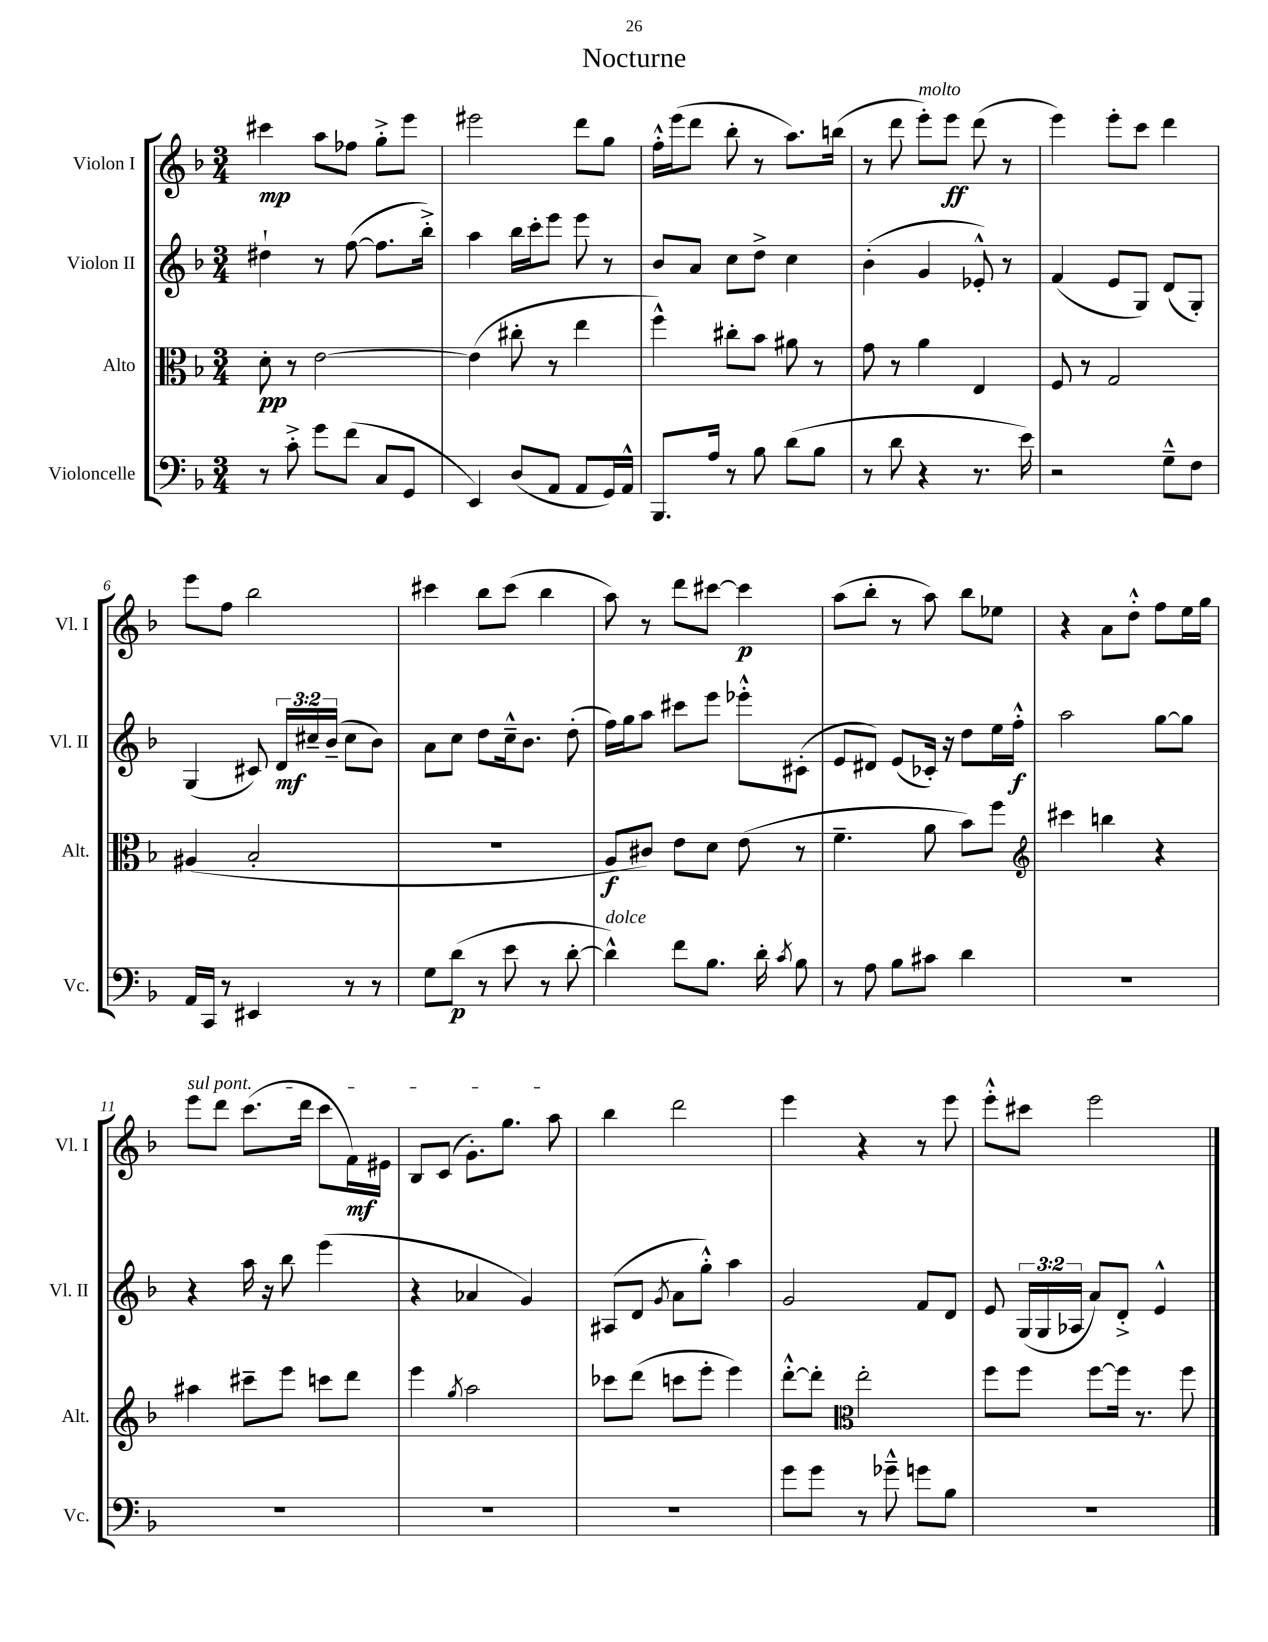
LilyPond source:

\header { title = "Nocturne" }
<<
\new StaffGroup <<
\new Staff = "s0" \with { instrumentName = "Violon I" shortInstrumentName = "Vl. I" } {
    \clef treble \key f \major \numericTimeSignature \time 3/4
    \autoBeamOff cis'''4\mp a''8[ fes''8] g''8[-.-> e'''8] |
    eis'''2 d'''8[ g''8] |
    f''16[-.-^ e'''16( d'''8] bes''8-. r8 a''8.[) b''16]( |
    r8 d'''8 e'''8[-.^\markup { \italic "molto" }) e'''8]\ff d'''8( r8 |
    e'''4) e'''8[-. c'''8] d'''4 |
    e'''8[ f''8] bes''2 |
    cis'''4 bes''8[ cis'''8]( bes''4 |
    a''8) r8 d'''8[ cis'''8]~ cis'''4\p |
    a''8[( bes''8]-. r8 a''8) bes''8[ ees''8] |
    r4 a'8[ d''8]-.-^ f''8[ e''16 g''16] |
    \once \override TextSpanner.bound-details.left.text = \markup { \italic "sul pont." } e'''8[\startTextSpan d'''8] c'''8.[( d'''16] c'''8[ f'16\mf) eis'16] |
    bes8[ c'8]( g'8.[-.) g''8.] a''8\stopTextSpan |
    bes''4 d'''2 |
    e'''4 r4 r8 e'''8 |
    e'''8[-.-^ cis'''8] e'''2 \bar "|." |
}
\new Staff = "s1" \with { instrumentName = "Violon II" shortInstrumentName = "Vl. II" } {
    \clef treble \key f \major \numericTimeSignature \time 3/4 \override Staff.TupletNumber.text = #tuplet-number::calc-fraction-text
    \autoBeamOff dis''4-! r8 f''8~( f''8.[ bes''16]-.->) |
    a''4 bes''16[ c'''16-. e'''8] e'''8 r8 |
    bes'8[ a'8] c''8[ d''8]-> c''4 |
    bes'4-.( g'4 ees'8-.-^) r8 |
    f'4( e'8[ g8]) d'8[( g8]-.) |
    g4( cis'8) \tuplet 3/2 { d'16[\mf cis''16-- bes'16]--( } cis''8[ bes'8]) |
    a'8[ c''8] d''8[ c''16---^ bes'8.] d''8-.( |
    f''16[) g''16 a''8] cis'''8[ e'''8] ees'''8[-.-^ cis'8]-.( |
    e'8[ dis'8]) e'8[( ces'16]-.) r16 d''8[ e''16 f''16]-.-^\f |
    a''2 g''8[~ g''8] |
    r4 a''16 r16 bes''8 e'''4( |
    r4 aes'4 g'4) |
    ais8[( d'8] \acciaccatura { g'8 } a'8[ g''8]-.-^) a''4 |
    g'2 f'8[ d'8] |
    e'8 \tuplet 3/2 { g16[( g16 aes16] } a'8[) d'8]-.-> e'4-^ \bar "|." |
}
\new Staff = "s2" \with { instrumentName = "Alto" shortInstrumentName = "Alt." } {
    \clef alto \key f \major \numericTimeSignature \time 3/4
    \autoBeamOff d'8-.\pp r8 e'2~ |
    e'4( cis''8-. r8 e''4 |
    f''4-^) cis''8[-. bes'8] ais'8 r8 |
    g'8 r8 a'4 e4 |
    f8 r8 g2 |
    ais4( bes2-. |
    R2. |
    a8[\f cis'8]) e'8[ d'8] e'8( r8 |
    f'4.-- a'8 bes'8[) f''8] |
    \clef treble cis'''4 b''4 r4 |
    ais''4 cis'''8[-- e'''8] c'''8[ d'''8] |
    e'''4 \acciaccatura { g''8 } a''2 |
    ces'''8[ d'''8]( c'''8[ e'''8]-. e'''4) |
    d'''8[~-.-^ d'''8]-. \clef alto e''2-. |
    f''8[ f''8] f''8[~ f''16] r8. f''8 \bar "|." |
}
\new Staff = "s3" \with { instrumentName = "Violoncelle" shortInstrumentName = "Vc." } {
    \clef bass \key f \major \numericTimeSignature \time 3/4
    \autoBeamOff r8 c'8-.-> g'8[ f'8]( c8[ g,8] |
    e,4) d8[( a,8] a,8[ g,16) a,16]-^ |
    bes,,8.[ a16] r8 bes8 d'8[( bes8] |
    r8 d'8 r4 r8. e'16) |
    r2 g8[---^ f8] |
    a,16[ c,16] r8 eis,4 r8 r8 |
    g8[ d'8]\p( r8 e'8 r8 d'8~-. |
    d'4-^^\markup { \italic "dolce" }) f'8[ bes8.] d'16-. \acciaccatura { c'8 } bes8 |
    r8 a8 bes8[ cis'8] d'4 |
    R2. |
    R2. |
    R2. |
    R2. |
    g'8[ g'8] r8 ges'8---^ g'8[ bes8] |
    R2. \bar "|." |
}
>>
>>
